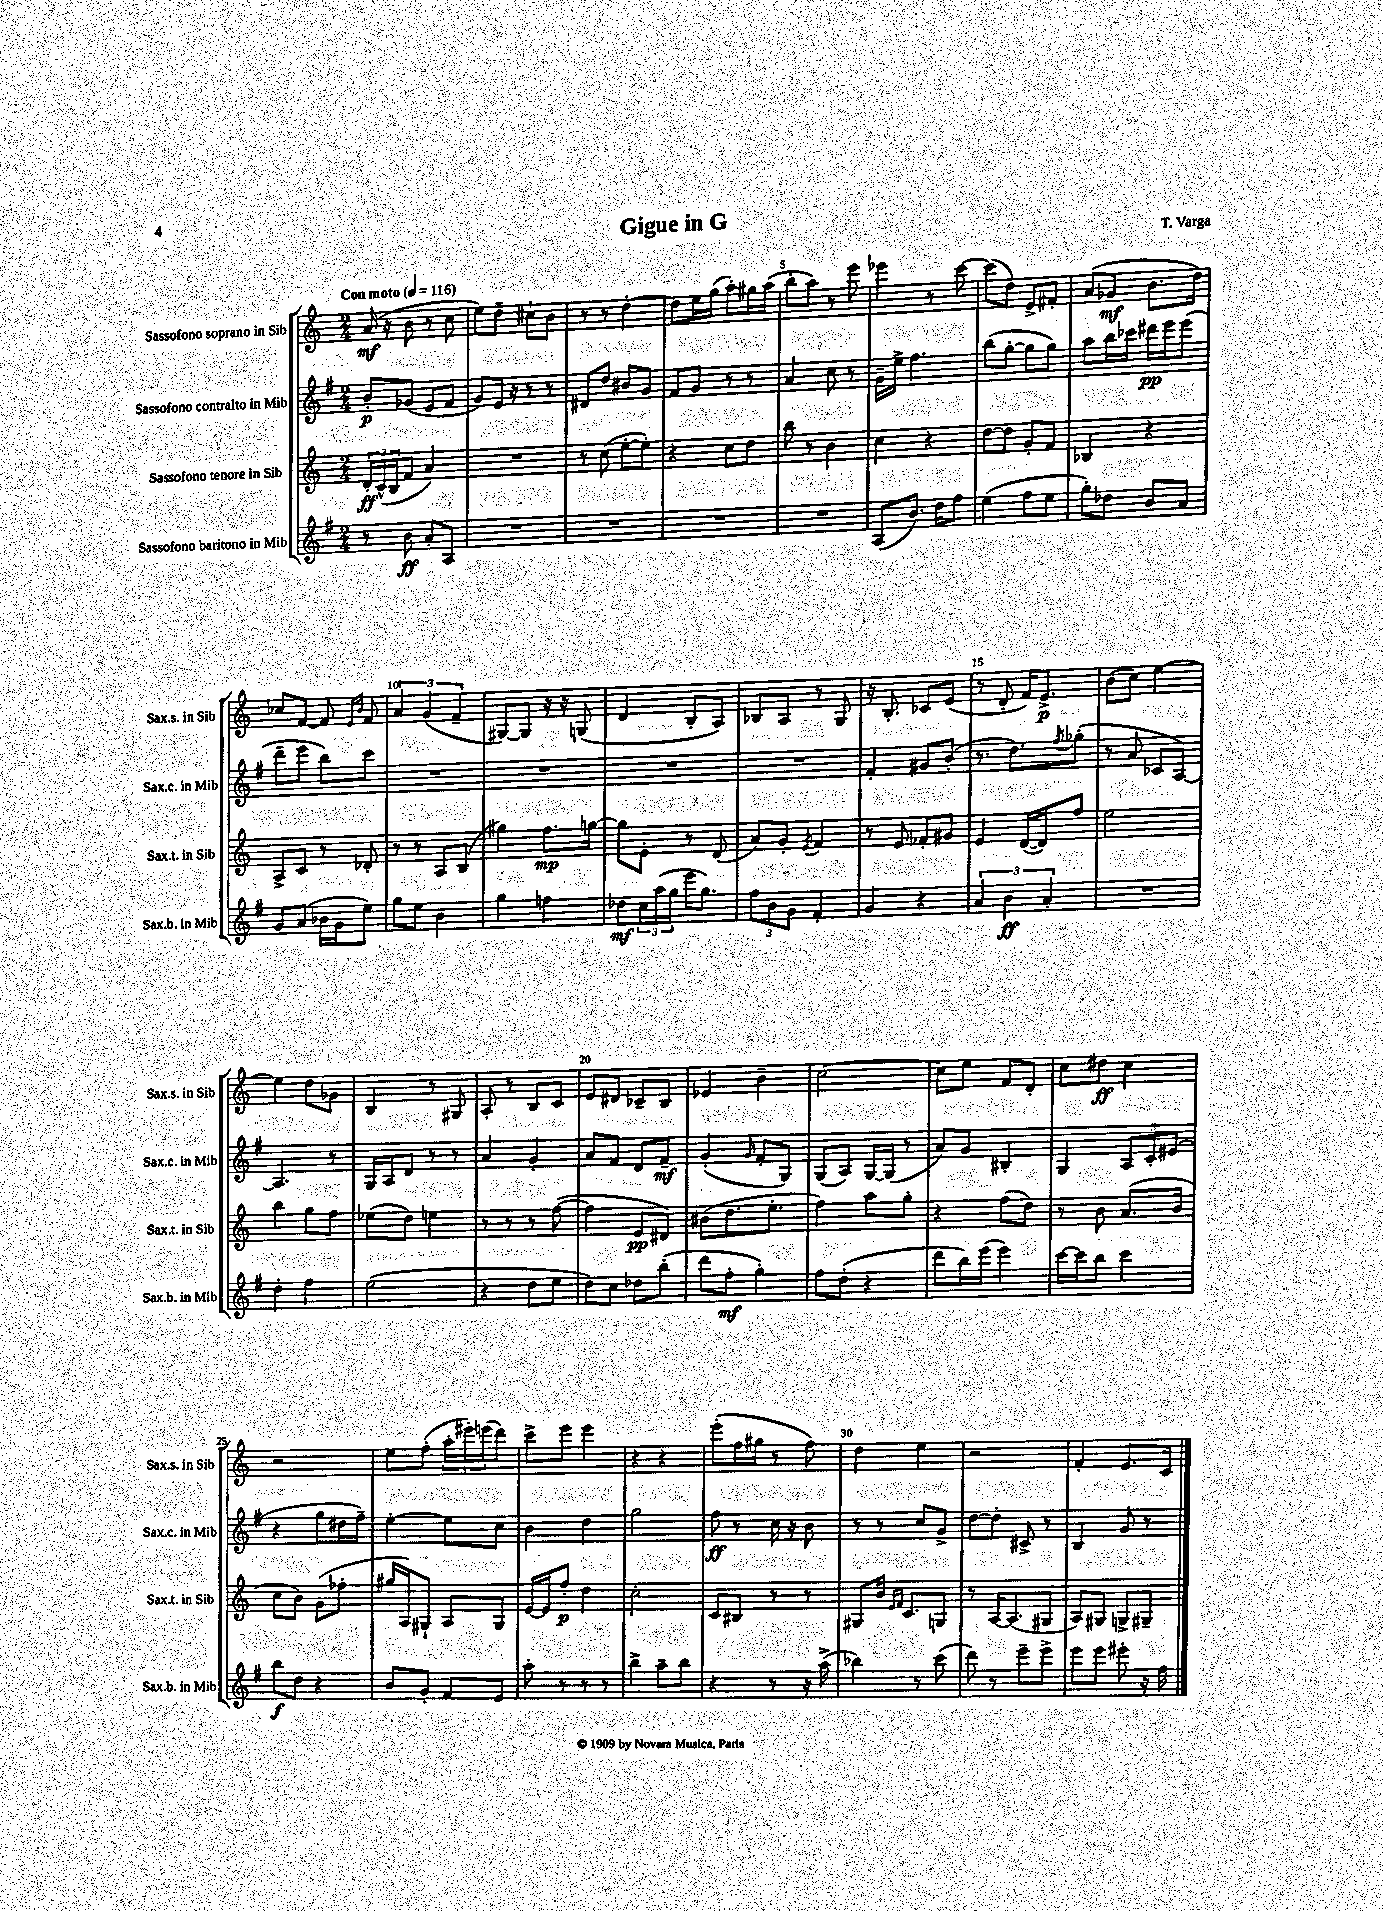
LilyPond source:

\header { title = "Gigue in G" composer = "T. Varga" }
<<
\new StaffGroup <<
\new Staff = "s0" \with { instrumentName = "Sassofono soprano in Sib" shortInstrumentName = "Sax.s. in Sib" } {
    \clef treble \key c \major \numericTimeSignature \time 2/4 \tempo "Con moto" 4 = 116
    a'16\mf( r16 b'8 r8 c''8 |
    e''8) d''8-- cis''8-! b'8 |
    r8 r8 d''4~-. |
    d''8 e''16 g''16( a''8-.) gis''16 a''16( |
    b''8-. a''8) r8 e'''8 |
    ees'''4 r8 c'''8~ |
    c'''8( d''8) e'8-> fis'8-. |
    a'8( ges'8\mf b'8. d''16) |
    ces''8 f'8~ f'8 \grace { e'16 b'16 } f'8 |
    \tuplet 3/2 { a'4 g'4( f'4-- } |
    gis8~) gis8 r16 r16 g8( |
    d'4 b8-. a8) |
    bes8 a8 r8 g8 |
    r16 b8.-. ces'8 e'8( |
    r8 d'8-. f'16) e'8.->\p |
    b'8( c''8) e''4~ |
    e''4 d''8 ges'8 |
    b4 r8 gis8 |
    a8-. r8 b8 c'8 |
    e'8 dis'8 ces'8-- b8 |
    ees'4 b'4-- |
    c''2~ |
    c''8 e''8 f'8 d'8-. |
    c''8 dis''8\ff c''4 |
    r2 |
    e''8 f''8-.( \tuplet 3/2 { a''16-. eis'''16-.) e'''16( } d'''8) |
    c'''8-> e'''8 e'''4 |
    r4 r4 |
    e'''8-.( f''16 gis''16 r8 f''8) |
    d''4 e''4 |
    r2 |
    f'4-. e'8. c'16 \bar "|." |
}
\new Staff = "s1" \with { instrumentName = "Sassofono contralto in Mib" shortInstrumentName = "Sax.c. in Mib" } {
    \clef treble \key g \major \numericTimeSignature \time 2/4
    b'8-.\p ges'8( e'8 fis'8 |
    g'8) e'16 r16 r8 r8 |
    dis'8 d''8 bis'8 g'8 |
    fis'8 g'8 r8 r8 |
    a'4 c''8 r8 |
    g'16-- e''16-> fis''4. |
    b''8( g''8~-. g''8 g''8) |
    a''8 b''16 ces'''16 dis'''16\pp e'''16 e'''8( |
    d'''8-- e'''8 b''8) c'''8 |
    R2 |
    R2 |
    R2 |
    R2 |
    fis'4-. gis'8 b'8-.( |
    r8. d''8.) \acciaccatura { fis''8 } ges''8-.( |
    r8 a'8 ces'8 a8~) |
    a4. r8 |
    g16 a16 d'8 r8 r8 |
    a'4 g'4-. |
    a'8 fis'8 d'8 fis'8--\mf |
    g'4-.( \grace { g'16 } fis'8-. g8) |
    g8( a8) g16~ g16( r8 |
    a'8) g'8 bis4-. |
    g4 \tuplet 3/2 { a8 c'8-. eis'8( } |
    r4 g''8 dis''16 fis''16--) |
    e''4~-. e''8 c''8 |
    b'4 d''4 |
    g''2 |
    fis''8\ff r8 c''16 r16 b'8 |
    r8 r8 c''8 g'8-> |
    d''8~ d''8-. cis'8-> r8 |
    b4 g'8 r8 \bar "|." |
}
\new Staff = "s2" \with { instrumentName = "Sassofono tenore in Sib" shortInstrumentName = "Sax.t. in Sib" } {
    \clef treble \key c \major \numericTimeSignature \time 2/4
    \tuplet 3/2 { d'16-.\ff c'16-^( b16 } f'8 a'4) |
    R2 |
    r8 c''8( e''8~-. e''8-.) |
    r4 c''8 d''8 |
    b''8 r8 b'4 |
    c''4 r4 |
    d''8~ d''8 g'8-. f'8 |
    bes4 r4 |
    a8-> c'8 r8 des'8-. |
    r8 r8 a8 b8( |
    gis''4) f''8.\mp g''16~ |
    g''8 e'8-. r8 d'8( |
    a'8) g'8-. \acciaccatura { e'8 } f'4 |
    r8 e'8 fes'8-. gis'8 |
    e'4 d'16~( d'16) f''8 |
    e''2 |
    b''4 g''8 f''8 |
    ees''8( d''8) e''4 |
    r8 r8 r8 f''8~( |
    f''4 e'8\pp dis'8) |
    bis'8( d''8. e''8.-. |
    f''4) a''8 g''8-. |
    r4 f''8( d''8) |
    r8 b'8 a'8.( b'16 |
    c''8 b'8) g'8( fes''8-. |
    gis''16 a16) gis8-! a8 gis8 |
    e'16~ e'16 f''8-.\p d''4 |
    c''2-. |
    c'8 bis8 r8 r8 |
    gis8 b'16 \grace { e'16 f'16 } c'8. g8 |
    r8 a16~ a8.( gis8 |
    a8) gis8 g8-> gis8-- \bar "|." |
}
\new Staff = "s3" \with { instrumentName = "Sassofono baritono in Mib" shortInstrumentName = "Sax.b. in Mib" } {
    \clef treble \key g \major \numericTimeSignature \time 2/4
    r8 b'8\ff a'8-. a8 |
    R2 |
    R2 |
    R2 |
    R2 |
    a8( b'8.) d''16 fis''8 |
    e''4( fis''8 e''8 |
    g''8-.) des''8 b'8 a'8 |
    g'8 a'8( bes'16 g'16 e''8) |
    g''8 e''8 b'4 |
    g''4 f''4 |
    des''8\mf \tuplet 3/2 { c''16 a''16( g''16 } e'''16 g''8.) |
    \tuplet 3/2 { fis''8 b'8 g'8 } fis'4-. |
    g'4 r4 |
    \tuplet 3/2 { a'4 b'4\ff a'4-. } |
    R2 |
    d''4-. fis''4 |
    e''2( |
    r4 d''8 e''8 |
    d''8) c''8 des''8 b''8-.( |
    d'''8 fis''8-.\mf g''4-.) |
    fis''8 d''8-.( r4 |
    d'''8 b''16) e'''16( e'''4) |
    c'''16~ c'''16 b''8 c'''4 |
    b''8\f d''8 r4 |
    b'8 g'8-. fis'8 e'8 |
    a''8-. r8 r8 r8 |
    b''4-> a''8-- b''8 |
    r4 r8 r16 a''16->( |
    bes''4) r8 c'''8( |
    d'''8) r8 e'''8-- e'''8-> |
    e'''8 e'''8 eis'''8-. r16 fis''16 \bar "|." |
}
>>
>>
\layout { \context { \Score \override BarNumber.break-visibility = ##(#f #t #t) barNumberVisibility = #(every-nth-bar-number-visible 5) } }
